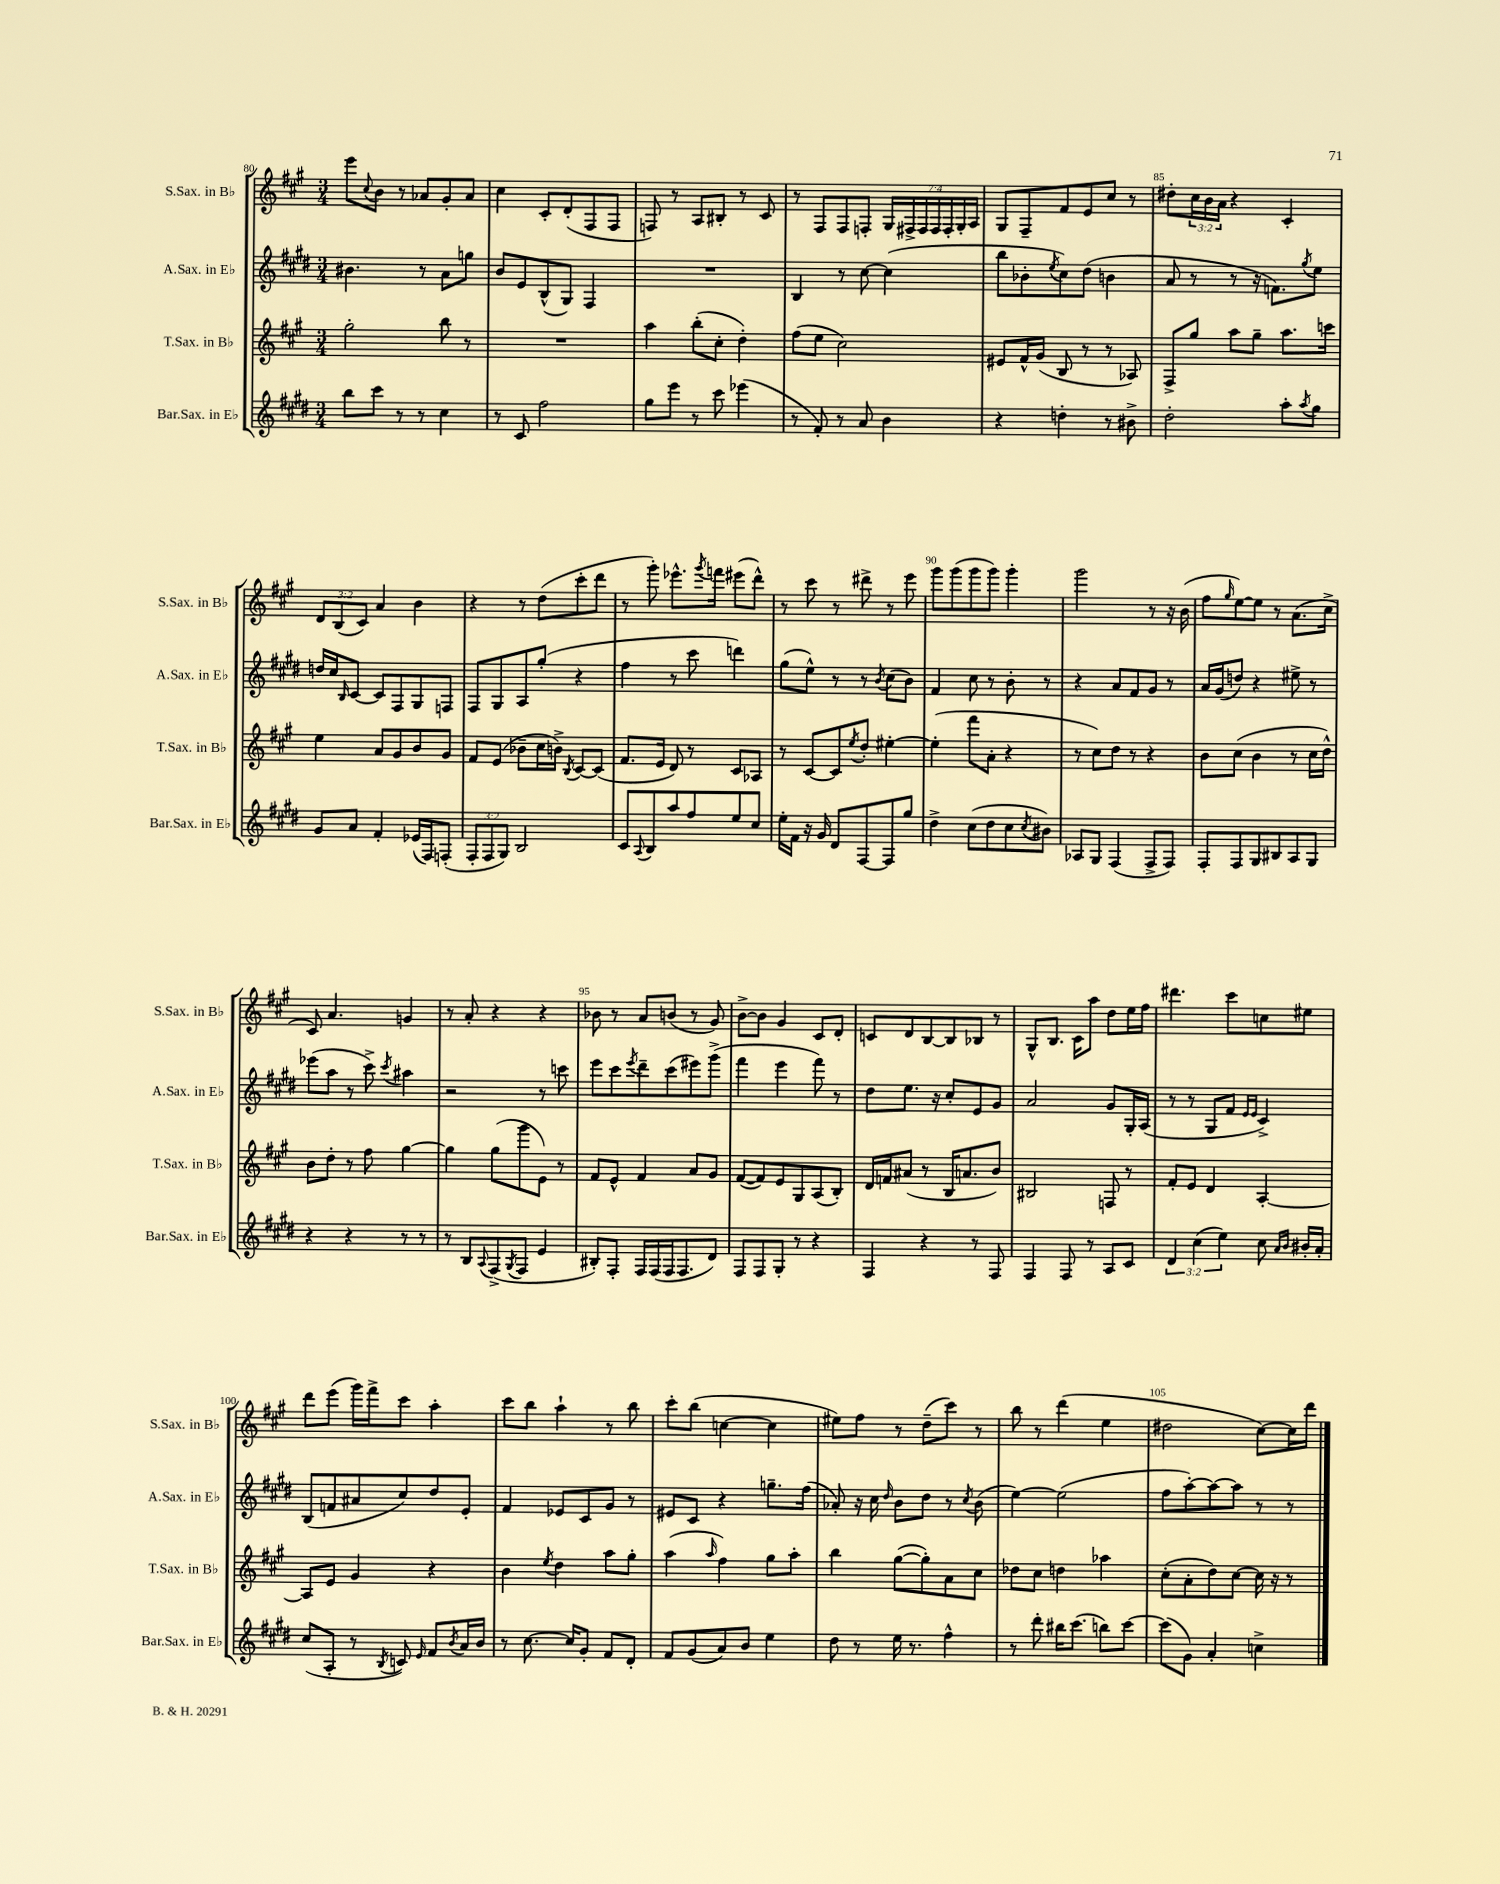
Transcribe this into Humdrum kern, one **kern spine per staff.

**kern	**kern	**kern	**kern
*staff4	*staff3	*staff2	*staff1
*clefG2	*clefG2	*clefG2	*clefG2
*k[f#c#g#d#]	*k[f#c#g#]	*k[f#c#g#d#]	*k[f#c#g#]
*M3/4	*M3/4	*M3/4	*M3/4
8bb	2gg#'	4.b#	8eee
.	.	.	8qqcc#
8ccc#	.	.	8b
8r	.	.	8r
8r	.	8r	8a-
4cc#	8bb	8a	8g#'
.	8r	8gg	8a-
=	=	=	=
8r	2.r	8b	4cc#
8c#	.	8e	.
2ff#	.	(8B^^	8c#'
.	.	8G#)	(8d'
.	.	4F#	8F#
.	.	.	8F#
=	=	=	=
8gg#	4aa	2.r	8F)
8eee	.	.	8r
8r	(8bb'	.	8A
8ccc#	8cc#'	.	8B#'
(4eee-	4dd')	.	8r
.	.	.	8c#
=	=	=	=
8r	(8ff#	4B	8r
8f#')	8ee	.	8F#
8r	2cc#)	8r	8F#
8a	.	[8cc#	8F'
4b	.	(4cc#]	28G#
.	.	.	28F#^
.	.	.	28F#
.	.	.	28F#
.	.	.	28F#'
.	.	.	28G#'
.	.	.	28A
=	=	=	=
4r	8e#	8bb	8G#
.	16f#^^	8b-'	8F#~
.	(16g#	.	.
.	.	8qee	.
4dd'	8B	8cc#)	8f#
.	8r	(8dd#	8e
8r	8r	4b	8cc#
8b#^	8A-)	.	8r
=	=	=	=
2dd#'	8F#^	8a	8dd#'
.	8gg#	8r	24cc#
.	.	.	24b
.	.	.	24a
.	8aa	8r	4r
.	8gg#~	16r	.
.	.	8.f)	.
8aa'	8.aa	.	4c#'
8qaa	.	8qgg#	.
8gg#	.	8ee	.
.	16ccc	.	.
=	=	=	=
8g#	4ee	16dd	12d
.	.	16cc#	.
.	.	.	(12B
.	.	16qqB	.
8a	.	[8c#	.
.	.	.	12c#)
4f#'	8a	8c#]	4a
.	8g#	8F#	.
(16e-	8b	8G#	4b
16F#)	.	.	.
(8F'	8g#	8F	.
=	=	=	=
12F#'	8f#	8F#	4r
12F#	.	.	.
.	(8e	8G#	.
12G#)	.	.	.
2B	8b-~	8A	8r
.	16cc#	(8gg#'	(8dd
.	16b^)	.	.
.	8qB	.	.
.	[8c#	4r	8ccc#'
.	(8c#]	.	8ddd
=	=	=	=
8c#	8.f#	4ff#	8r
8qqA	.	.	.
8B	.	.	8ggg#')
.	16e	.	.
8aa	8d)	8r	8.eee-^^
8ff#	8r	8ccc#	.
.	.	.	8qggg#
.	.	.	16fff
8ee	8c#	4ddd)	(8eee#
8cc#	8A-	.	8ddd^^)
=	=	=	=
16ee'	8r	(8gg#	8r
16f#	.	.	.
16r	[8c#	8ee^^)	8ccc#
16g#	.	.	.
8d#	8c#]	8r	8r
.	8qee	.	.
[8F#	8dd'	8r	8ddd#^
.	.	8qb	.
8F#]	[4ee#'	(8cc#	8r
8gg#	.	8b)	8eee
=	=	=	=
4dd#^	(4ee#']	4f#	8ggg#
.	.	.	(8ggg#
(8cc#	8fff#	8cc#	8ggg#
8dd#	8a'	8r	8ggg#)
8cc#	4r	8b'	4ggg#'
8qcc#	.	.	.
8b#)	.	8r	.
=	=	=	=
8A-	8r	4r	2ggg#
8G#	8cc#)	.	.
(4F#	8dd	8a	.
.	8r	8f#	.
8F#^	4r	8g#	8r
8F#)	.	8r	16r
.	.	.	(16b
=	=	=	=
8F#'	8b	16a	8ff#
.	.	(16g#	.
.	.	.	16qqgg#
8F#	(8cc#	8dd)	[8ee)
8G#	4b	4r	8ee]
8B#	.	.	8r
8A	8r	8ee#^	(8.a
8G#	16cc#	8r	.
.	16dd^^)	.	16cc#^
=	=	=	=
4r	8b	(8eee-	8c#)
.	8dd'	8aa	4.a
4r	8r	8r	.
.	8ff#	8ccc#^)	.
.	.	8qccc#	.
8r	[4gg#	4aa#	4g
8r	.	.	.
=	=	=	=
8r	4gg#]	2r	8r
8B	.	.	8a'
8qqA	.	.	.
(8F#^	(8gg#	.	4r
8qG#	.	.	.
8F#	8ggg#	.	.
4e	8e)	8r	4r
.	8r	8ccc	.
=	=	=	=
8B#')	8f#	8eee	8b-
8F#'	8e^^	8ccc#	8r
.	.	8qeee	.
16F#	4f#	8ddd#~	8a
(16F#	.	.	.
16F#	.	(8ccc#	(8b
8.F#	.	.	.
.	8a	8eee#)	8r
8d#)	8g#	(8ggg#^	8g#)
=	=	=	=
8F#	([8f#	4fff#	[8b^
8F#	8f#])	.	8b]
8G#'	8e	4eee	4g#
8r	8G#	.	.
4r	(8A	8fff#)	8c#
.	8B')	8r	8d'
=	=	=	=
4F#	16d	8dd#	8c
.	16f	.	.
.	(8a#	8.ee	8d
4r	8r	.	[8B
.	.	16r	.
.	16B	8cc#'	8B]
.	8.a	.	.
8r	.	8e	8B-
8F#	8b)	8g#	8r
=	=	=	=
4F#	2B#	2a	8G#^^
.	.	.	8.B
8F#	.	.	.
.	.	.	16c#
8r	.	.	8aa
8A	8F	8g#	8dd
8c#	8r	16G#'	16ee
.	.	(16A	16ff#
=	=	=	=
6d#	8f#'	8r	4.ddd#
.	8e	8r	.
(6cc#	.	.	.
.	4d	8G#	.
6ee)	.	.	.
.	.	8f#	8ccc#
.	.	16qqe	.
.	.	16qqe	.
8cc#	[4A'	4c#^)	8cc
16qqa	.	.	.
16qqb	.	.	.
16b#'	.	.	8ee#
16a'	.	.	.
=	=	=	=
(8cc#	8A]	(8B	8ddd
8A'	8e	8f	(8eee
8r	4g#	8a#	16ggg#)
.	.	.	16fff#^
8qB	.	.	.
8c)	.	8cc#)	8ccc#
16qqe	.	.	.
8f#	4r	8dd#	4aa'
8qb	.	.	.
16a	.	8e'	.
16b	.	.	.
=	=	=	=
8r	4b	4f#	8ccc#
[8.cc#	.	.	8bb
.	8qee	.	.
.	4dd	8e-	4aa`
16cc#]	.	.	.
8g#'	.	8c#	.
8f#	8aa	8g#	8r
8d#'	8gg#'	8r	8bb
=	=	=	=
8f#	(4aa	8e#	8ccc#'
(8g#	.	8c#	(8bb
.	16qqaa	.	.
8a)	4ff#)	4r	[4cc
8b	.	.	.
4ee	8gg#	8.gg~	4cc]
.	8aa'	.	.
.	.	(16ff#	.
=	=	=	=
8dd#	4bb	8a-')	8ee#)
8r	.	16r	8ff#
.	.	16cc#	.
.	.	16qqdd#	.
16ee	([8gg#	8b	8r
8.r	.	.	.
.	8gg#'])	8dd#	(8dd~
4ff#^^	8a	8r	8ccc#)
.	.	8qcc#	.
.	8cc#	(8b	8r
=	=	=	=
8r	8dd-	[4ee)	8bb
8ddd#'	8cc#	.	8r
16bb#	4dd	(2ee]	(4ddd
(8.ccc#	.	.	.
8bb)	4aa-	.	4ee
[8ccc#	.	.	.
=	=	=	=
(8ccc#]	(8cc#'	8ff#	2dd#
8g#)	8a'	[8aa')	.
4a'	8dd)	8aa_	.
.	[8cc#	8aa]	.
4cc^	16cc#]	8r	[8cc#)
.	16r	.	.
.	8r	8r	16cc#]
.	.	.	16ddd
==	==	==	==
*-	*-	*-	*-
